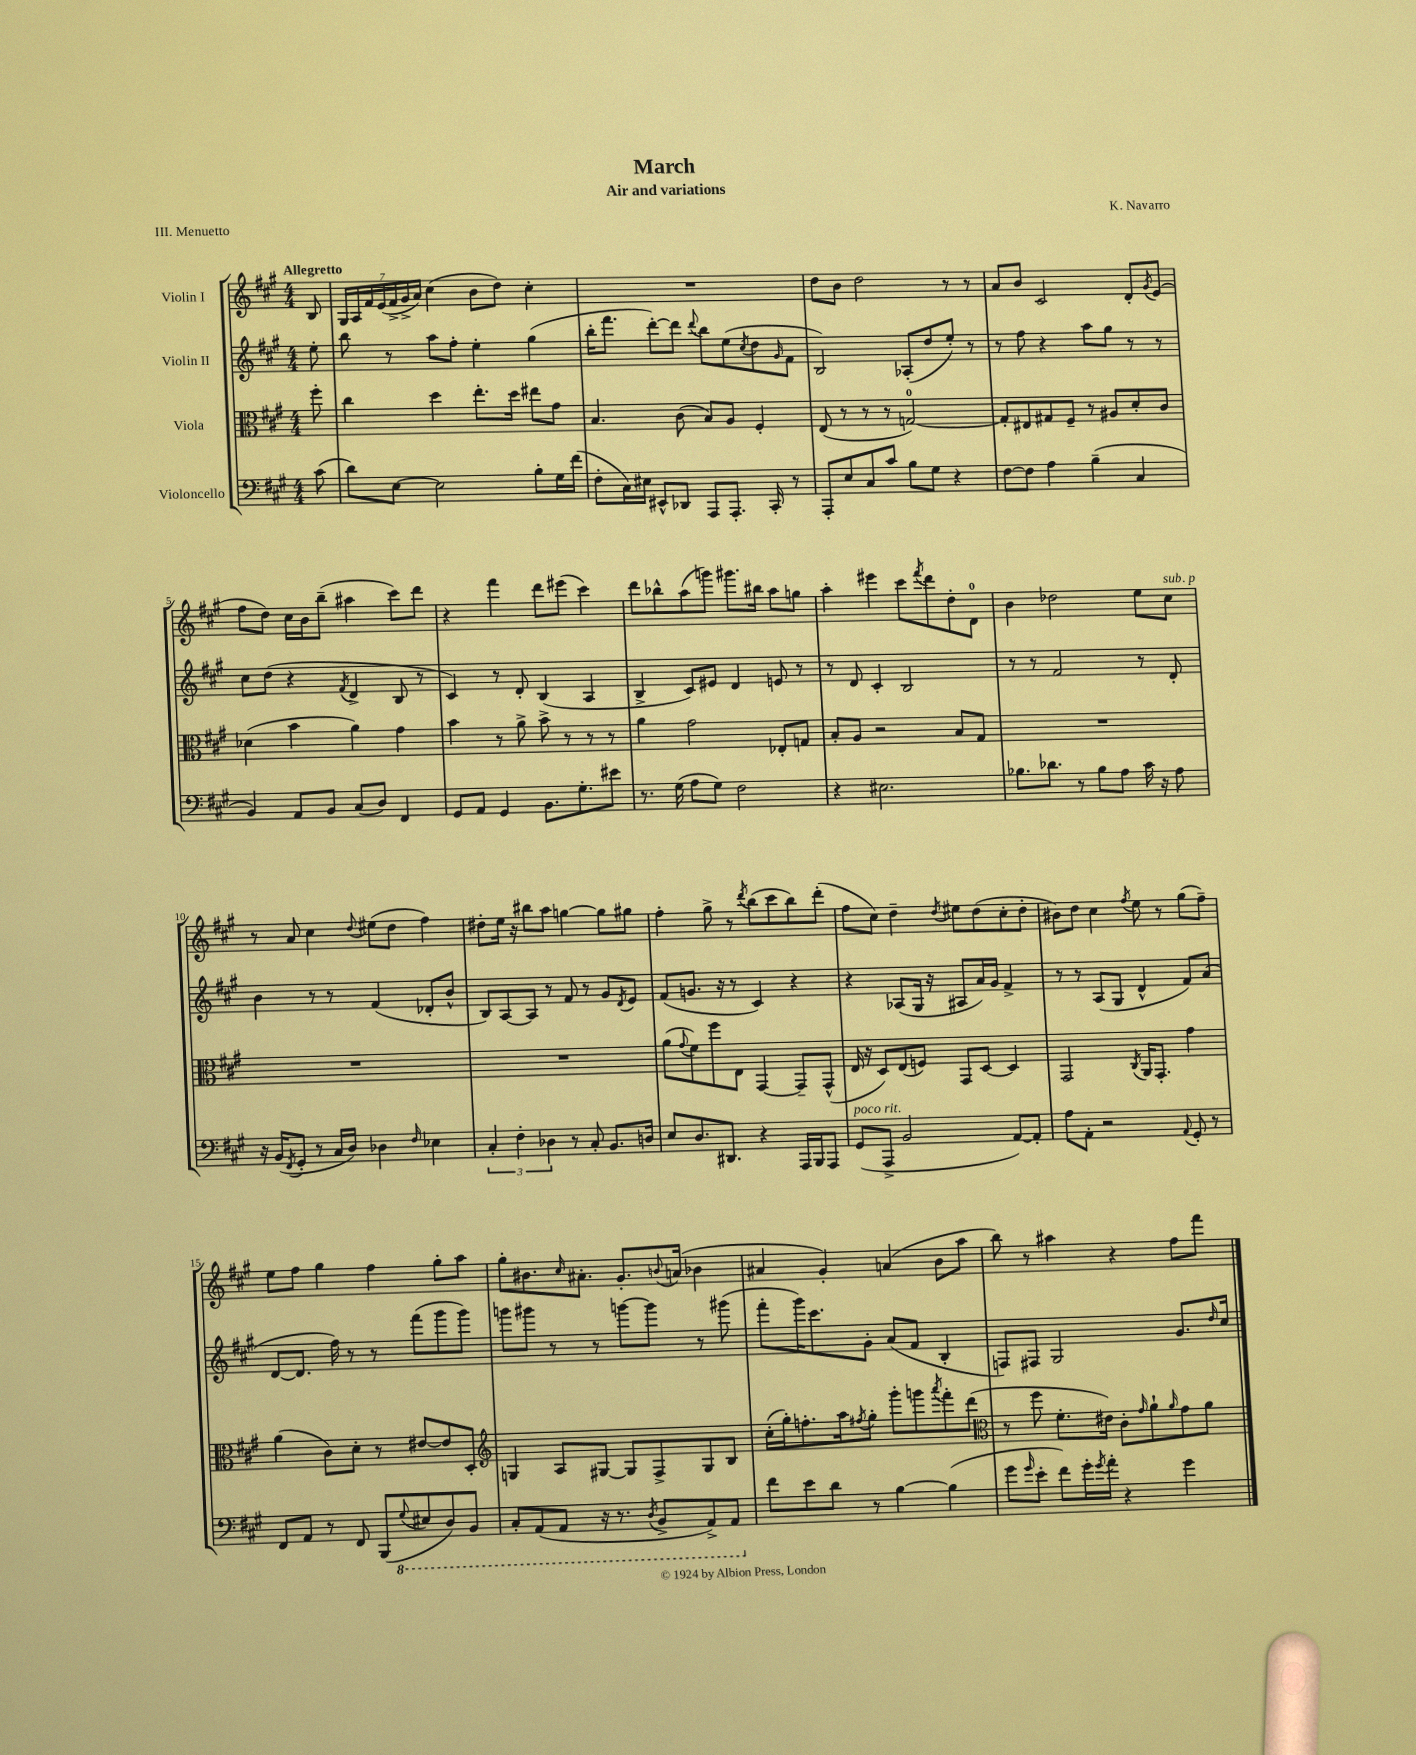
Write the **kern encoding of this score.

**kern	**kern	**kern	**kern
*staff4	*staff3	*staff2	*staff1
*clefF4	*clefC3	*clefG2	*clefG2
*k[f#c#g#]	*k[f#c#g#]	*k[f#c#g#]	*k[f#c#g#]
*M4/4	*M4/4	*M4/4	*M4/4
(8c#\	8ff#'\	8ee'\	8B/
=	=	=	=
8d\L)	4cc#\	8bb\	28G#/LL
.	.	.	28A/
.	.	.	28f#/
.	.	.	(28e/
[8E\J	.	8r	.
.	.	.	28f#^/
.	.	.	28g#^/
.	.	.	28a/JJ)
2E\]	4dd\	8aa\L	(4cc#\
.	.	8ff#'\J	.
.	8.ee'\L	4ee'\	8b\L
.	.	.	8dd\J)
.	16dd\Jk	.	.
8B'\L	8ee#\L	(4gg#\	4cc#'\
16G#\L	8g#\J	.	.
(16f#\JJ	.	.	.
=	=	=	=
8F#'\L	4.B/	16bb'\LK	1r
.	.	8.fff#\J	.
16C#\L)	.	.	.
16E#\JJ	.	.	.
8EE#^^/L	.	[8ddd'\L)	.
8DD-/J	(8c#\	8ddd\]J	.
.	.	8qqddd/	.
8AAA/L	8B/L)	8bb\L	.
8.AAA'/J	8A/J	(8ee\	.
.	.	8qcc#/	.
.	4F#'/	8dd\	.
16CC#'/	.	.	.
.	.	16qqg#/	.
8r	.	8f#\J	.
=	=	=	=
8AAA'/L	(8E/	2B/)	8dd\L
8E/	8r	.	8b\J
8C#/	8r	.	2dd\
8c#/J	8r	.	.
8B\L	[2G/)	(8A-'/L	.
8G#\J	.	8dd/	.
4r	.	8ee'/J)	8r
.	.	8r	8r
=	=	=	=
[8F#\L	8G'/]L	8r	8a/L
8F#\]J	8E#/	8ff#\	8b/J
4A\	8G#/	4r	2c#/
.	8F#~/J	.	.
(4B~\	8r	8aa\L	.
.	8A#/L	8gg#\J	.
4C#/	8d'/	8r	8d'/L
.	.	.	8qg#/
.	8c#/J	8r	(8e/J
=	=	=	=
4BB/)	(4d-\	8cc#\L	8ff#\L
.	.	(8dd\J	8dd\J)
8AA/L	4b\	4r	16cc#\LL
.	.	.	16b\J
8BB/J	.	.	(8bb~\J
.	.	8qf#/	.
(8C#/L	4a\)	4d^/	4aa#\
8D/J)	.	.	.
4FF#/	4g#\	8B/	8ccc#\L)
.	.	8r	8ddd\J
=	=	=	=
8GG#/L	4b\	4c#/)	4r
8AA/J	.	.	.
4GG#/	8r	8r	4fff#\
.	8a^\	8d'/	.
8.BB\L	8b^\	(4B/	8ddd\L
.	8r	.	(8eee#\J
8.G#'\	.	.	.
.	8r	4A/	4ccc#\)
8e#\J	8r	.	.
=	=	=	=
8.r	4a\	4B^/	8ddd\L
.	.	.	8bb-^^\
(16G#\	.	.	.
8A\L	2g#\	8c#/L)	(8aa\
8G#\J)	.	8e#/J	8ggg\J)
2F#\	.	4d/	8.ggg#\L
.	.	.	16bb#\Jk
.	8E-'/L	8e/	8aa\L
.	8G/J	8r	8gg\J
=	=	=	=
4r	8B'/L	8r	4aa'\
.	8A/J	8d/	.
2.E#\	2r	4c#'/	4eee#\
.	.	2B/	8ccc#\L
.	.	.	8qfff#/
.	.	.	8ddd\
.	8B/L	.	8dd'\
.	8G#/J	.	8d\J
=	=	=	=
8.B-\L	1r	8r	4b\
.	.	8r	.
8.d-\J	.	.	.
.	.	2f#/	2dd-\
8r	.	.	.
8B-\L	.	.	.
8A\J	.	.	.
16c#\	.	8r	8ee\L
16r	.	.	.
8A\	.	8d'/	8cc#\J
=	=	=	=
16r	1r	4b\	8r
(16BB/LK	.	.	.
8qFF#/	.	.	.
8GG#'/J	.	.	8a/
8r	.	8r	4cc#\
16C#/LL	.	8r	.
16D/JJ)	.	.	.
.	.	.	8qqdd/
4D-\	.	(4f#/	(8ee#\L
.	.	.	8dd\J
16qqF#/	.	.	.
4E-\	.	8d-'/L	4ff#\)
.	.	8b^^/J	.
=	=	=	=
6C#'/	1r	8B/L)	8dd#'\L
.	.	[8A/	16ee\Jk
6F#'\	.	.	.
.	.	.	16r
.	.	8A/]J	8bb#\L
6D-\	.	.	.
.	.	8r	8aa\J
8r	.	8f#/	[4gg\
8C#'/	.	8r	.
8.BB/L	.	8g#/L	8gg\]L
.	.	8qd/	.
.	.	8e/J	8gg#\J
16D/Jk	.	.	.
=	=	=	=
8E/L	(8a\L	(8f#/L	4ff#'\
.	8qqg#/	.	.
8.D/	8f#\)	8.g/J	.
.	8ff#\	.	8gg#^\
8.DD#/J	.	16r	.
.	8E\J	8r	8r
.	.	.	8qddd/
4r	[4GG#/	4c#/)	(8bb\L
.	.	.	8ccc#\
16AAA/LL	8GG#~/]L	4r	8bb\)
16BBB/J	.	.	.
8AAA/J	(8GG#^^/J	.	(8ddd'\J
=	=	=	=
(8GG#/L	16E/	4r	8ff#\L
.	16r	.	.
8AAA^/J	8D/L)	.	8cc#\J)
2BB/	(8E/	(8A-/L	4dd~\
.	8F/J)	16G#/Jk	.
.	.	16r	.
.	.	.	8qdd/
.	8GG#/L	8A#/L	8ee#\L
.	[8D/J	16a/L)	(8dd\
.	.	16g#/JJ	.
[8AA/L)	4D/]	4f#^/	8cc#'\
8AA'/]J	.	.	8dd'\J
=	=	=	=
8A\L	2GG#/	8r	8b#\L)
8AA'\J	.	8r	8dd\J
2r	.	(8A/L	4cc#\
.	.	8G#/J	.
.	8qC#/	.	8qff#/
.	16AA/LK	4d^^/	8ee\
.	8.GG#'/J	.	.
.	.	.	8r
8qqAA/	.	.	.
8GG#'/	4g#\	8f#/L)	(8gg#\L
8r	.	(8a/J	8ff#~\J)
=	=	=	=
8FF#/L	(4a\	[8d/L	8ee\L
8AA/J	.	8.d/]J	8ff#\J
8r	8c#\L)	.	4gg#\
.	.	16ff#\)	.
8FF#/	8d'\J	8r	.
(8BBB/L	8r	8r	4ff#\
8qqGG#/	.	.	.
8EE#/	[8e#/L	(8fff#\L	.
8DD/)	8e#/]	8ggg#\	8gg#'\L
8BBB/J	8D'/J	8ggg#\J)	8aa\J
=	=	=	=
*	*clefG2	*	*
8CC#'/L	4G/	8ggg\L	8gg#'\L
(8AAA/	.	8ggg#\J	8.b#\
8AAA/J	8A/L	8r	.
.	.	.	16qqcc#/
.	.	.	8.a#'\J
16r	[8G#/J	8r	.
8.r	.	.	.
.	8G#/]L	[8ggg\L	8.g#'/L
8qDD/	.	.	.
8BBB^/L	8F#^/	8ggg\]J	.
.	.	.	8qqb/
.	.	.	(16a/Jk
8AAA^/)	8G#/	8r	4b-\
8AAA/J	8B/J	(8ggg#\	.
=	=	=	=
8f#\L	(16cc#'\LL	8fff#'\L	4a#/
.	16gg#'\J)	.	.
8e\	8.ff'\	16ggg#\K)	.
.	.	8.ccc#\	.
8d\J	.	.	4g#'/)
.	16aa\k	.	.
.	8qff#/	.	.
8r	8gg#'\J	8g#'\J	.
[4B\	8ggg#'\L	(8a/L	(4a/
.	8ggg\	8f#/J	.
.	8qaaa/	.	.
(4B\]	8fff#'\	4B'/	8b\L
.	(8ddd\J	.	8aa\J
=	=	=	=
*	*clefC3	*	*
8g#\L	8r	8F/L)	8bb\)
16qqg#/	.	.	.
8e'\J	8ff#\	8F#/J	8r
8f#\L)	8.f#'\L	2G#/	4aa#\
16g#'\L	.	.	.
8qg#/	.	.	.
16a'\JJ	16e#\Jk)	.	.
4r	8c#'\L	.	4r
.	16qqg#/	.	.
.	8a`\	.	.
.	16qqa/	.	.
4g#\	8g#\	8.g#/L	8ff#\L
.	8a\J	.	8fff#\J
.	.	16qqdd/	.
.	.	16cc#/Jk	.
==	==	==	==
*-	*-	*-	*-
